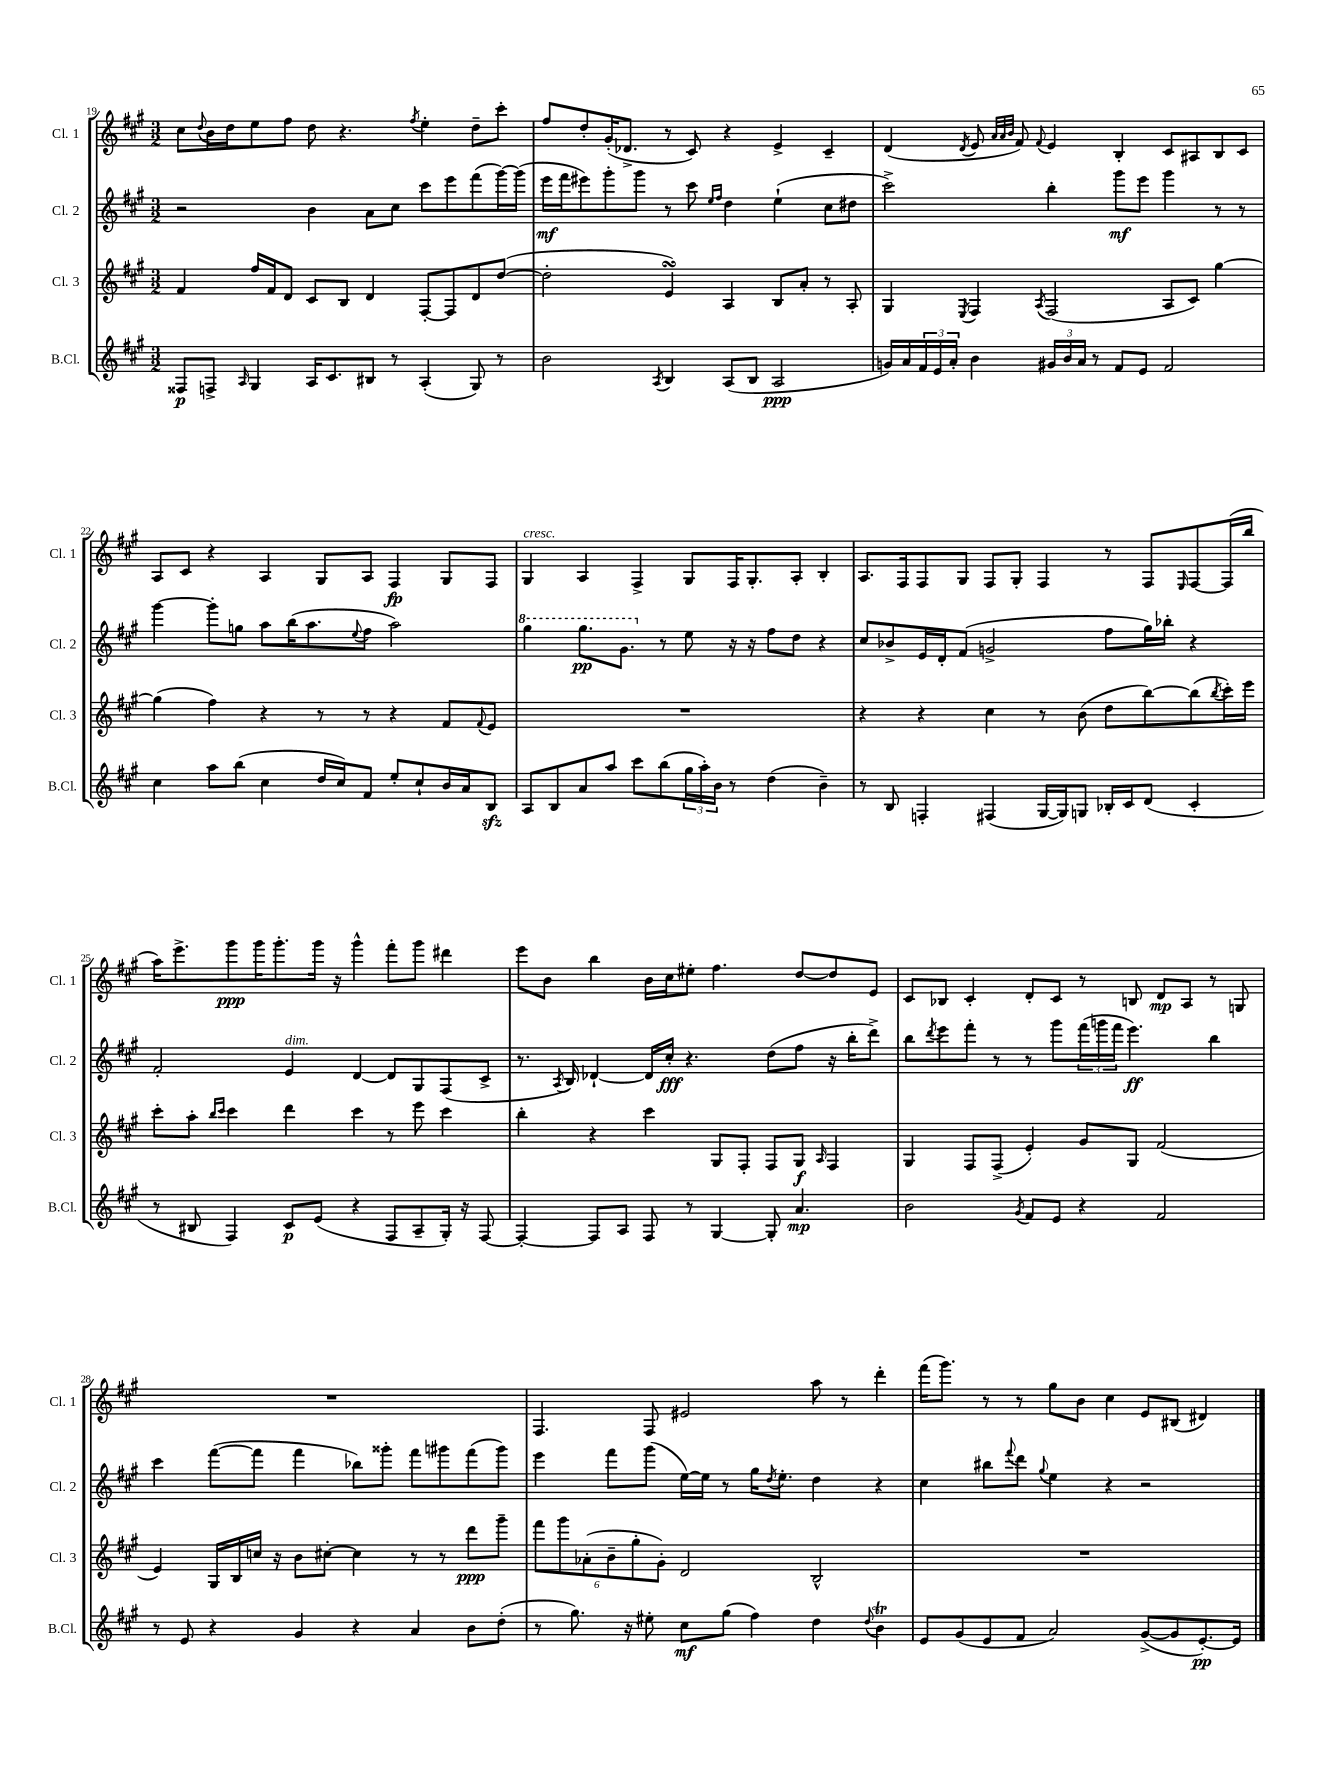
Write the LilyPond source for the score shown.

<<
\new StaffGroup <<
\new Staff = "s0" \with { instrumentName = "Cl. 1" shortInstrumentName = "Cl. 1" } {
    \clef treble \key a \major \numericTimeSignature \time 3/2
    cis''8 \appoggiatura { d''8 } b'16 d''16 e''8 fis''8 d''8 r4. \acciaccatura { fis''8 } e''4-. d''8-- cis'''8-. |
    fis''8 d''8-. gis'16-.( des'8.-> r8 cis'8) r4 e'4-> cis'4-- |
    d'4( \acciaccatura { d'8 } e'8 \grace { a'32 a'32 b'32 } fis'8) \appoggiatura { fis'8 } e'4 b4-. cis'8 ais8 b8 cis'8 |
    a8 cis'8 r4 a4 gis8 a8 fis4\fp gis8 fis8 |
    gis4^\markup { \italic "cresc." } a4 fis4-> gis8 fis16 gis8.-. a8-. b4-. |
    a8. fis16 fis8 gis8 fis8 gis8-. fis4 r8 fis8 \grace { e16 } fis8~ fis16( b''16 |
    a''16) e'''8.-> gis'''8\ppp gis'''16 gis'''8.-. gis'''16 r16 gis'''4-^ fis'''8-. gis'''8 dis'''4 |
    e'''8 b'8 b''4 b'16 cis''16 eis''8-. fis''4. d''8~ d''8 e'8 |
    cis'8 bes8 cis'4-. d'8-. cis'8 r8 b8 d'8\mp a8 r8 g8 |
    R1. |
    fis4. fis8 eis'2 a''8 r8 d'''4-. |
    fis'''16( gis'''8.) r8 r8 gis''8 b'8 cis''4 e'8 bis8( dis'4) \bar "|." |
}
\new Staff = "s1" \with { instrumentName = "Cl. 2" shortInstrumentName = "Cl. 2" } {
    \clef treble \key a \major \numericTimeSignature \time 3/2
    r2 b'4 a'8 cis''8 cis'''8 e'''8 fis'''8( gis'''16~) gis'''16( |
    e'''16\mf fis'''16 eis'''8) gis'''8-. gis'''8 r8 cis'''8 \grace { e''16 fis''16 } d''4 e''4-!( cis''8 dis''8 |
    cis'''2->) b''4-. gis'''8\mf e'''8 gis'''4 r8 r8 |
    gis'''4~ gis'''8-. g''8 a''8 b''16( a''8. \appoggiatura { e''8 } fis''8 a''2) |
    \ottava #1 gis'''4 gis'''8.\pp gis''8. \ottava #0 r8 e''8 r16 r16 fis''8 d''8 r4 |
    cis''8 bes'8-> e'16 d'16-. fis'8( g'2-> fis''8 gis''16) bes''16-. r4 |
    fis'2-. e'4^\markup { \italic "dim." } d'4~ d'8 gis8 fis8( cis'8-> |
    r8. \acciaccatura { a8 } b16) des'4~-! des'16 cis''16-.\fff r4. d''8( fis''8 r16 b''16-. d'''8->) |
    b''8 \acciaccatura { d'''8 } e'''8 fis'''8-. r8 r8 gis'''8 \tuplet 3/2 { fis'''16( g'''16 fis'''16 } e'''4.\ff) b''4 |
    cis'''4 fis'''8~( fis'''8 fis'''4 bes''8) gisis'''8-. fis'''8 gis'''8 fis'''8( gis'''8) |
    e'''4 fis'''8 gis'''8( e''16~) e''16 r8 gis''16 \acciaccatura { d''8 } e''8.-. d''4 r4 |
    cis''4 bis''8 \appoggiatura { fis'''8 } d'''8 \appoggiatura { gis''8 } e''4 r4 r2 \bar "|." |
}
\new Staff = "s2" \with { instrumentName = "Cl. 3" shortInstrumentName = "Cl. 3" } {
    \clef treble \key a \major \numericTimeSignature \time 3/2
    fis'4 fis''16 fis'16 d'8 cis'8 b8 d'4 fis8~-. fis8 d'8 d''8~( |
    d''2-. e'4\turn) a4 b8 a'8-. r8 a8-. |
    gis4 \acciaccatura { e8 } fis4 \acciaccatura { a8 } fis2( a8 cis'8) gis''4~ |
    gis''4( fis''4) r4 r8 r8 r4 fis'8 \appoggiatura { fis'8 } e'8 |
    R1. |
    r4 r4 cis''4 r8 b'8( d''8 b''8~) b''8( \acciaccatura { b''8 } cis'''16-.) e'''16 |
    cis'''8-. a''8-. \grace { b''16 cis'''16 } cis'''4 d'''4 cis'''4 r8 e'''8 cis'''4 |
    b''4-. r4 cis'''4 gis8 fis8-. fis8 gis8\f \grace { a16 } fis4 |
    gis4 fis8 fis8->( e'4-.) gis'8 gis8 fis'2( |
    e'4) gis16 b16 c''16 r16 b'8 cis''8~-. cis''4 r8 r8 d'''8\ppp gis'''8-- |
    \tuplet 6/4 { fis'''8 gis'''8 aes'8-.( b'8-- gis''8-. gis'8-.) } d'2 b2-^ |
    R1. \bar "|." |
}
\new Staff = "s3" \with { instrumentName = "B.Cl." shortInstrumentName = "B.Cl." } {
    \clef treble \key a \major \numericTimeSignature \time 3/2
    fisis8\p f8-> \grace { a16 } gis4 a16 cis'8. bis8 r8 a4-.( gis8) r8 |
    b'2 \acciaccatura { a8 } b4 a8( b8 a2\ppp |
    g'16) a'16 \tuplet 3/2 { fis'16 e'16 a'16-. } b'4 \tuplet 3/2 { gis'16 b'16 a'16 } r8 fis'8 e'8 fis'2 |
    cis''4 a''8 b''8( cis''4 d''16 cis''16) fis'8 e''8-. cis''8-! b'16 a'16 b8\sfz |
    a8 b8 a'8 a''8 cis'''8 b''8( \tuplet 3/2 { gis''16 a''16-.) b'16 } r8 d''4( b'4--) |
    r8 b8 f4-. fis4( gis16~ gis16) g8 bes16-. cis'16 d'8( cis'4-. |
    r8 bis8 fis4) cis'8\p e'8( r4 fis8 a8-- gis16-.) r16 fis8~ |
    fis4~-. fis8 a8 fis8 r8 gis4~ gis8-. a'4.\mp |
    b'2 \acciaccatura { gis'8 } fis'8 e'8 r4 fis'2 |
    r8 e'8 r4 gis'4 r4 a'4 b'8 d''8-.( |
    r8 gis''8.) r16 eis''8-. cis''8\mf gis''8( fis''4) d''4 \appoggiatura { d''8 } b'4\trill |
    e'8 gis'8( e'8 fis'8 a'2) gis'8~->( gis'8 e'8.~-.\pp) e'16 \bar "|." |
}
>>
>>
\layout { \context { \Score currentBarNumber = #19 } }
